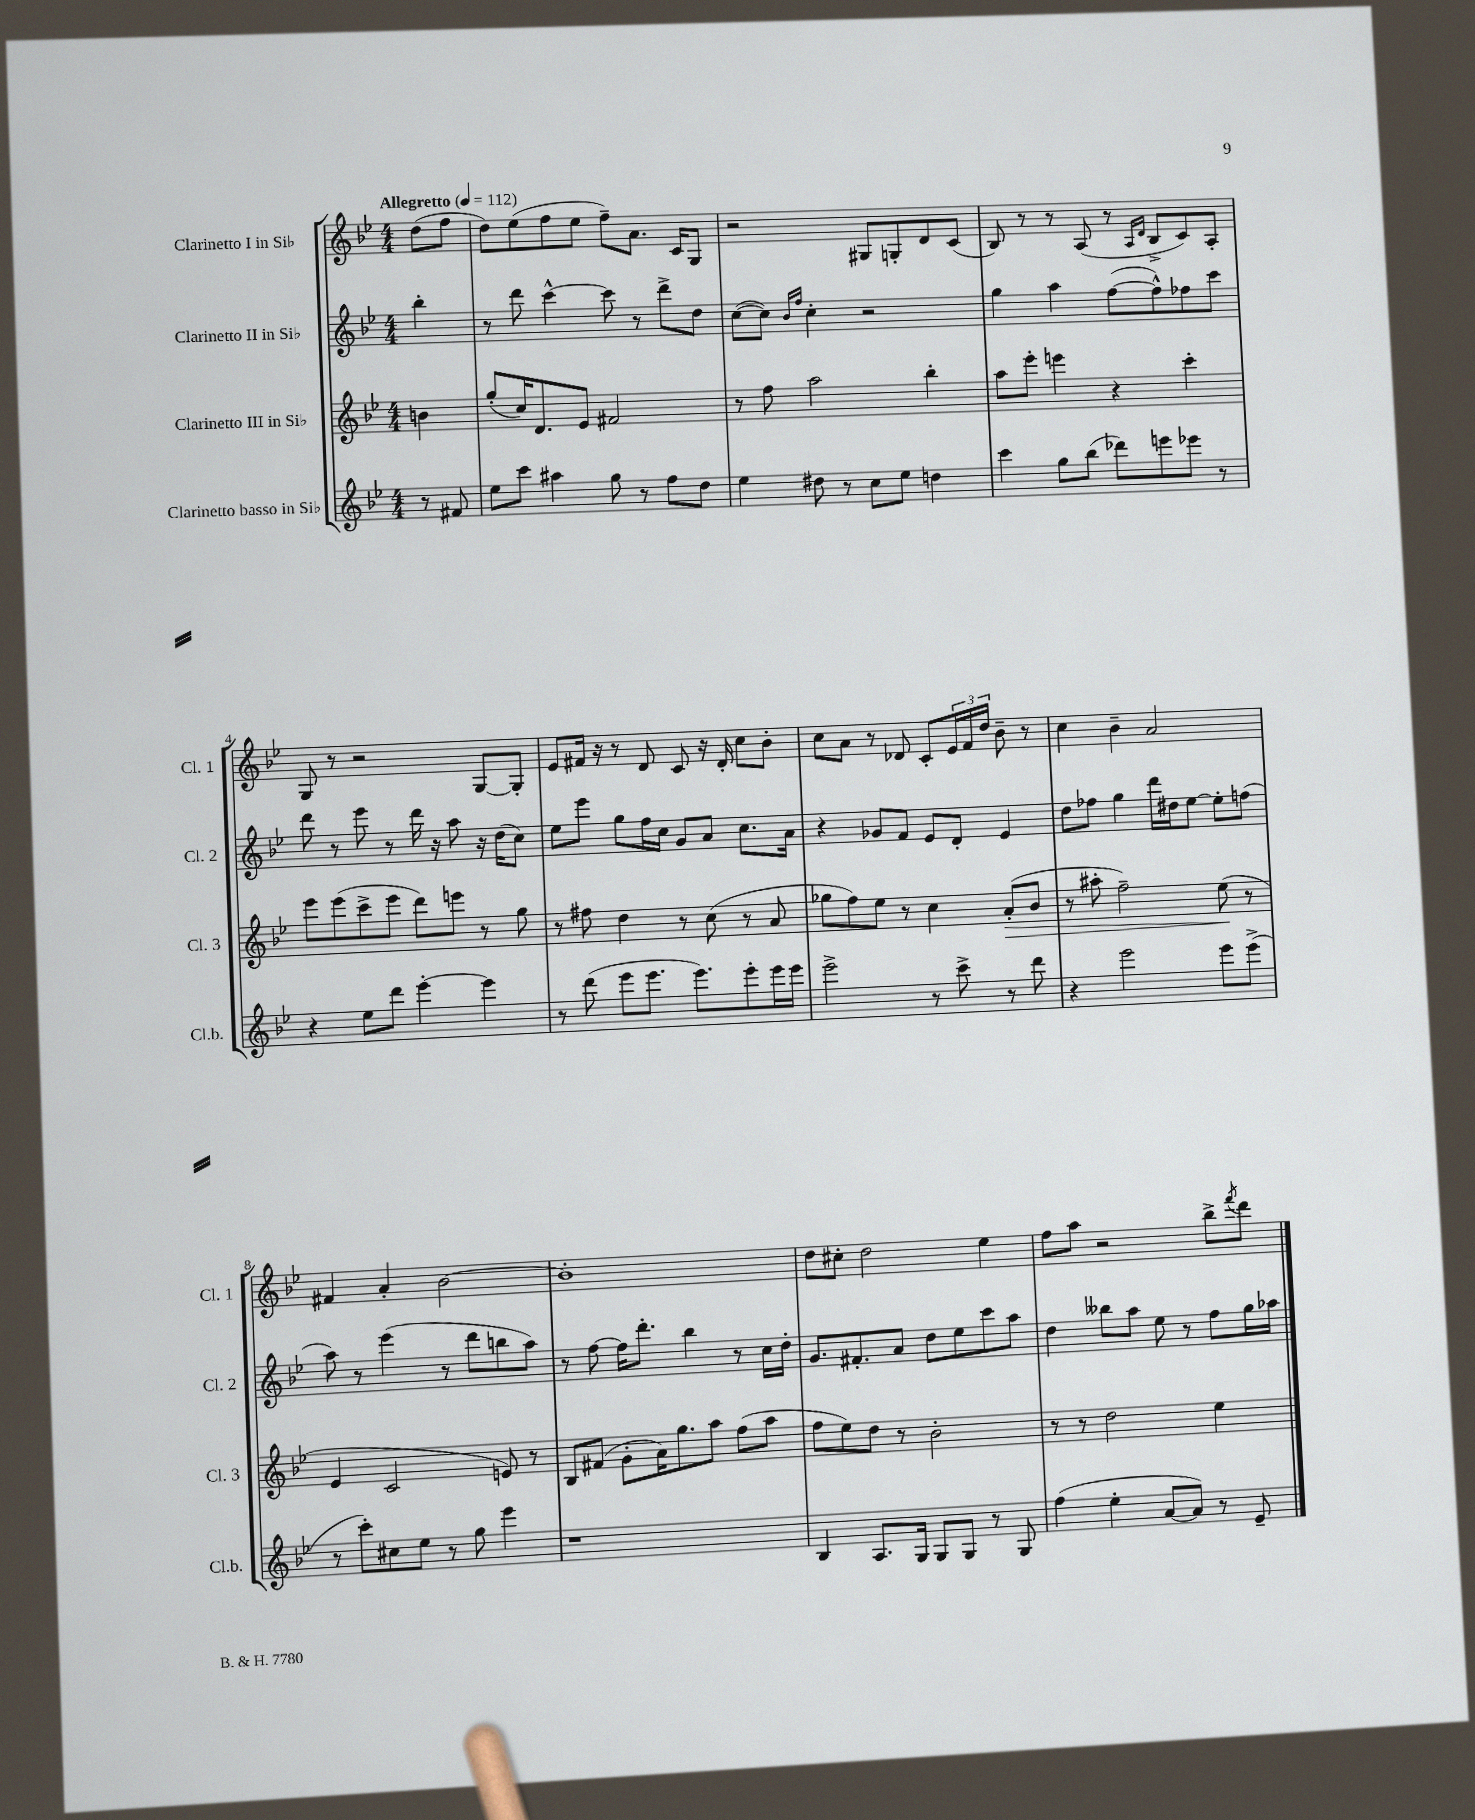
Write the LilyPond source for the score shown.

<<
\new StaffGroup <<
\new Staff = "s0" \with { instrumentName = "Clarinetto I in Sib" shortInstrumentName = "Cl. 1" } {
    \clef treble \key bes \major \numericTimeSignature \time 4/4 \partial 4 \tempo "Allegretto" 4 = 112
    d''8( f''8 |
    d''8) ees''8( f''8 ees''8 f''8--) a'8. c'16 g8 |
    r2 gis8 g8-. d'8 c'8( |
    bes8) r8 r8 a8( r8 \grace { a16 d'16 } bes8-> c'8) a8-. |
    g8 r8 r2 g8~ g8-. |
    ees'8 fis'16 r16 r8 d'8 c'8 r16 d'16-. c''8 bes'8-. |
    c''8 a'8 r8 des'8 c'8-. \tuplet 3/2 { ees'16 f'16 d''16 } bes'8-- r8 |
    c''4 bes'4-- a'2 |
    fis'4 a'4-. bes'2~ |
    bes'1-. |
    d''8 cis''8-. d''2 ees''4 |
    f''8 a''8 r2 bes''8-> \acciaccatura { f'''8 } d'''8 \bar "|." |
}
\new Staff = "s1" \with { instrumentName = "Clarinetto II in Sib" shortInstrumentName = "Cl. 2" } {
    \clef treble \key bes \major \numericTimeSignature \time 4/4 \partial 4
    bes''4-. |
    r8 d'''8 c'''4~-^ c'''8 r8 d'''8-> d''8 |
    c''8~( c''8) \grace { bes'16 f''16 } c''4-. r2 |
    g''4 a''4 f''8~( f''8-^) fes''8 c'''8 |
    d'''8 r8 ees'''8 r8 d'''16 r16 a''8 r16 d''16( c''8) |
    ees''8 ees'''8 g''8 f''16 c''16 g'8 a'8 c''8. a'16 |
    r4 ges'8 f'8 ees'8 d'8-. ees'4 |
    d''8 fes''8 g''4 d'''16 dis''16 ees''8~ ees''8-. f''8( |
    a''8) r8 ees'''4( r8 d'''8 b''8 a''8) |
    r8 f''8~ f''16 d'''8.-. bes''4 r8 c''16 d''16-. |
    g'8. fis'8.-. a'8 d''8 ees''8 c'''8 a''8 |
    d''4 beses''8 a''8 ees''8 r8 f''8 g''16 aes''16 \bar "|." |
}
\new Staff = "s2" \with { instrumentName = "Clarinetto III in Sib" shortInstrumentName = "Cl. 3" } {
    \clef treble \key bes \major \numericTimeSignature \time 4/4 \partial 4
    b'4 |
    g''8-.( c''16) d'8. ees'8 fis'2 |
    r8 f''8 a''2 bes''4-. |
    a''8 ees'''8-. e'''4 r4 c'''4-. |
    ees'''8 ees'''8( c'''8-> ees'''8 d'''8) e'''8 r8 g''8 |
    r8 fis''8 d''4 r8 c''8( r8 a'8 |
    ges''8 f''8) ees''8 r8 c''4 a'8-.\>( bes'8 |
    r8 ais''8-. f''2--) ees''8\!( r8 |
    ees'4 c'2 e'8) r8 |
    bes8 fis'8( g'8-. a'16) g''8. a''8 f''8( a''8 |
    f''8 ees''8) d''8 r8 bes'2-. |
    r8 r8 d''2 ees''4 \bar "|." |
}
\new Staff = "s3" \with { instrumentName = "Clarinetto basso in Sib" shortInstrumentName = "Cl.b." } {
    \clef treble \key bes \major \numericTimeSignature \time 4/4 \partial 4
    r8 fis'8 |
    ees''8 c'''8 ais''4 g''8 r8 f''8 d''8 |
    ees''4 dis''8 r8 c''8 ees''8 d''4 |
    c'''4 g''8 bes''8( des'''8) e'''8 ees'''8 r8 |
    r4 ees''8 d'''8 ees'''4~-. ees'''4 |
    r8 d'''8( ees'''8 ees'''8. ees'''8.) ees'''8-. ees'''16 ees'''16 |
    ees'''2-> r8 c'''8-> r8 d'''8 |
    r4 ees'''2 ees'''8 ees'''8->( |
    r8 c'''8-.) cis''8 ees''8 r8 g''8 ees'''4 |
    r1 |
    bes4 a8. g16 g8 g8 r8 g8 |
    f''4( ees''4-. a'8~ a'8) r8 ees'8-- \bar "|." |
}
>>
>>
